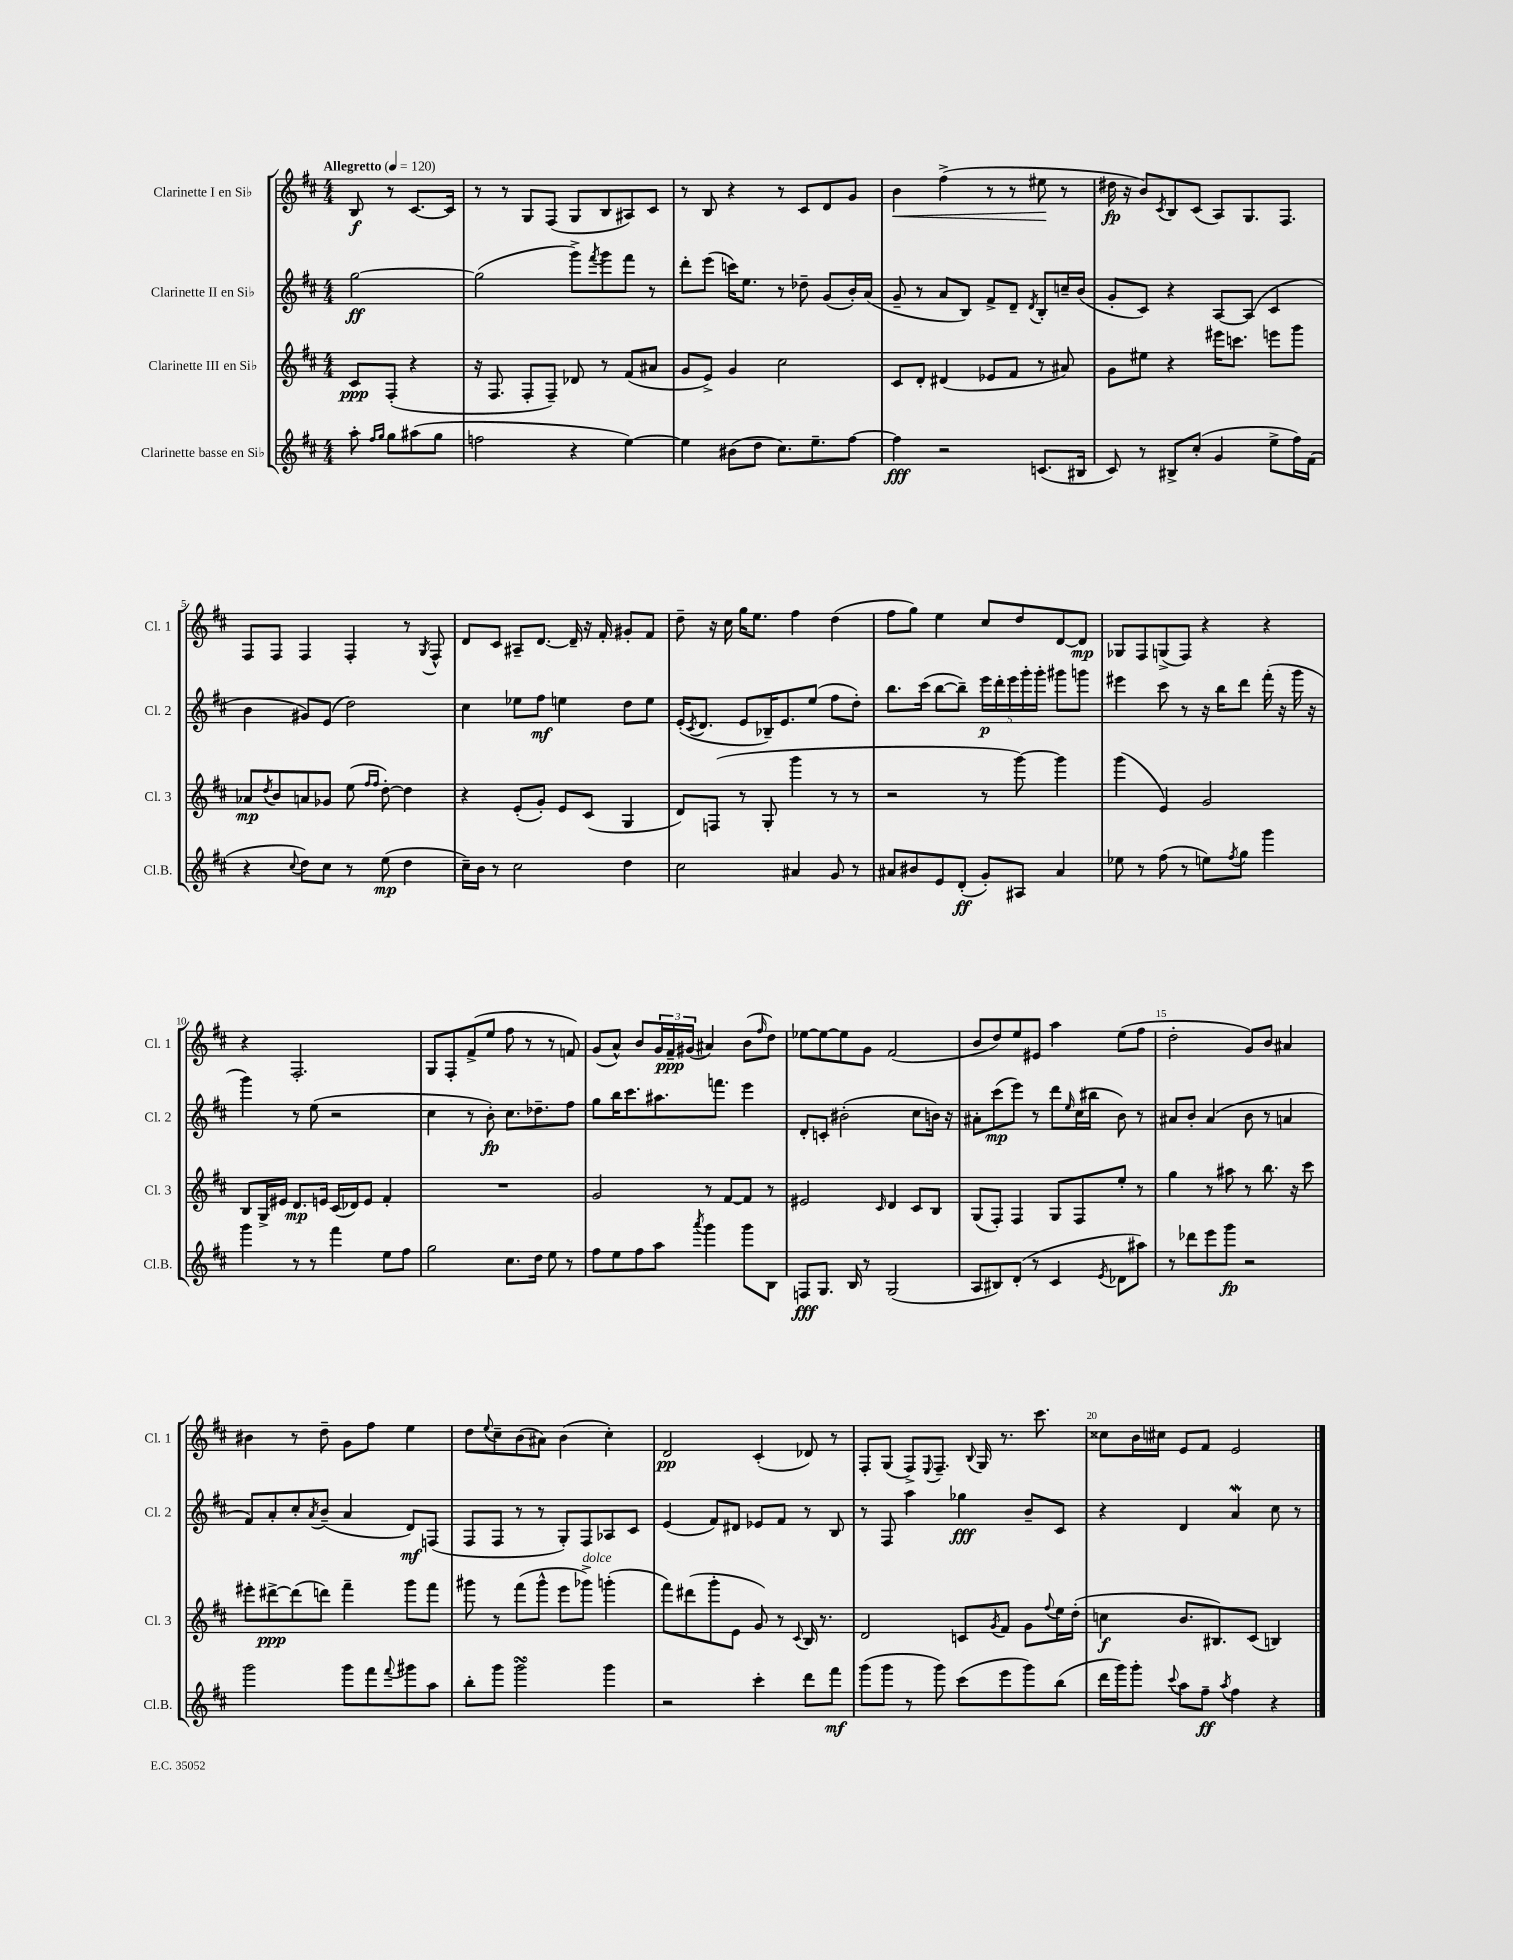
<<
\new StaffGroup <<
\new Staff = "s0" \with { instrumentName = "Clarinette I en Sib" shortInstrumentName = "Cl. 1" } {
    \clef treble \key d \major \numericTimeSignature \time 4/4 \partial 2 \tempo "Allegretto" 4 = 120
    b8\f r8 cis'8.~ cis'16 |
    r8 r8 g8 fis8( g8 b8 ais8) cis'8 |
    r8 b8 r4 r8 cis'8 d'8 g'8 |
    b'4\< fis''4->( r8 r8 eis''8\! r8 |
    dis''16\fp r16 b'8) \acciaccatura { cis'8 } b8 cis'8( a8) g8. fis8. |
    fis8 fis8 fis4 fis4-. r8 \acciaccatura { g8 } fis8-^ |
    d'8 cis'8 ais8-- d'8.~ d'16-- r16 fis'16-. gis'8-. fis'8 |
    d''8-- r16 cis''16 g''16 e''8. fis''4 d''4( |
    fis''8 g''8) e''4 cis''8 d''8 d'8~ d'8\mp |
    ges8 fis8 g8->( fis8) r4 r4 |
    r4 fis2.-. |
    g8 fis8-. fis'8->( e''8 fis''8 r8 r8 f'8) |
    g'8( a'8-^) b'8 \tuplet 3/2 { g'16 fis'16--\ppp gis'16( } ais'4) b'8( \grace { fis''16 } d''8) |
    ees''8~ ees''8~ ees''8 g'8 fis'2( |
    b'8 d''8) e''8 eis'8 a''4 e''8( fis''8 |
    d''2-. g'8) b'8 ais'4 |
    bis'4 r8 d''8-- g'8 fis''8 e''4 |
    d''8 \appoggiatura { e''8 } cis''8-- b'8( ais'8) b'4( cis''4-.) |
    d'2\pp cis'4-.( des'8) r8 |
    fis8-. g8( fis8->) \appoggiatura { e8 } fis8.-- \appoggiatura { b8 } g16 r8. cis'''8. |
    cisis''8 b'16 cis''16 e'8 fis'8 e'2 \bar "|." |
}
\new Staff = "s1" \with { instrumentName = "Clarinette II en Sib" shortInstrumentName = "Cl. 2" } {
    \clef treble \key d \major \numericTimeSignature \time 4/4 \partial 2
    g''2~\ff |
    g''2( g'''8->) \acciaccatura { fis'''8 } g'''8 fis'''8 r8 |
    d'''8-. e'''8( c'''16) e''8. r8 des''8-- g'8( b'16-.) a'16( |
    g'8-- r8 a'8 b8) fis'8-> d'8-- \acciaccatura { d'8 } b8-. c''16-- b'16( |
    g'8-. cis'8) r4 a8~ a8( cis'4 |
    b'4 gis'8) e'8( d''2) |
    cis''4 ees''8 fis''8\mf e''4 d''8 e''8 |
    e'16-.( \acciaccatura { cis'8 } d'8. e'8 bes16--) e'8. e''8( fis''8 d''8-.) |
    b''8. cis'''16( b''8~ b''8--) \tuplet 5/4 { e'''16\p d'''16-. e'''16 g'''16-. g'''16-. } gis'''8 g'''8 |
    eis'''4 cis'''8 r8 r16 b''16 d'''8 fis'''16-.( r16 g'''16 r16 |
    g'''4) r8 e''8( r2 |
    cis''4 r8 b'8-.\fp) cis''8. des''8.-- fis''8 |
    g''8 b''16 cis'''8. ais''8. f'''8. e'''4 |
    d'8-. c'8-. bis'2-.( cis''8 b'16) r16 |
    ais'8-. cis'''8\mp( e'''8) r8 d'''8 \grace { e''16 } cis''16( bis''16 b'8) r8 |
    ais'8 b'8-. ais'4( b'8 r8 a'4 |
    fis'8) a'8-. cis''8-. \acciaccatura { a'8 } b'8--( a'4 d'8\mf) f8( |
    fis8 fis8 r8 r8 g8-.) fis8 aes8 cis'8 |
    e'4( fis'8) dis'8 ees'8 fis'8 r8 b8 |
    r8 fis8 a''4 ges''4\fff b'8-- cis'8 |
    r4 d'4 a'4\mordent cis''8 r8 \bar "|." |
}
\new Staff = "s2" \with { instrumentName = "Clarinette III en Sib" shortInstrumentName = "Cl. 3" } {
    \clef treble \key d \major \numericTimeSignature \time 4/4 \partial 2
    cis'8\ppp fis8-.( r4 |
    r16 fis8. fis8-. fis8--) des'8 r8 fis'8( ais'8 |
    g'8 e'8->) g'4 cis''2 |
    cis'8 d'8-. dis'4( ees'8 fis'8 r8 ais'8) |
    g'8 eis''8 r4 eis'''16 c'''8. e'''8 g'''8 |
    aes'8\mp \acciaccatura { d''8 } b'8 a'8 ges'8 e''8( \grace { fis''16 fis''16 } d''8~-.) d''4 |
    r4 e'8-.( g'8-.) e'8 cis'8( g4 |
    d'8) f8( r8 g8-. g'''4 r8 r8 |
    r2 r8 g'''8~) g'''4 |
    g'''4( e'4) g'2 |
    b8 g16-> eis'16 d'8.\mp e'16 cis'16( des'16) e'8 fis'4-. |
    R1 |
    g'2 r8 fis'8~ fis'8 r8 |
    eis'2 \grace { cis'16 } d'4 cis'8 b8 |
    g8( fis8-.) fis4 g8 fis8 e''8-. r8 |
    g''4 r8 ais''8 r8 b''8. r16 cis'''8 |
    eis'''8-. dis'''8~->\ppp dis'''8( d'''8) fis'''4-- g'''8 fis'''8 |
    gis'''8 r8 fis'''8( gis'''8-^ e'''8 ges'''8->^\markup { \italic "dolce" }) g'''4-.( |
    fis'''8) dis'''8( g'''8-. e'8 g'8) r8 \appoggiatura { cis'8 } b16 r8. |
    d'2 c'8 \acciaccatura { g'8 } fis'8 g'8 \appoggiatura { fis''8 } e''16 d''16-.( |
    c''4\f b'8. bis8.) cis'8( b4) \bar "|." |
}
\new Staff = "s3" \with { instrumentName = "Clarinette basse en Sib" shortInstrumentName = "Cl.B." } {
    \clef treble \key d \major \numericTimeSignature \time 4/4 \partial 2
    a''8-. \grace { fis''16 g''16 } g''8 ais''8( g''8 |
    f''2 r4 e''4~) |
    e''4 bis'8( d''8 cis''8.) e''8.-- fis''8~ |
    fis''4\fff r2 c'8.( bis16 |
    cis'8) r8 bis8-> cis''8-.( g'4 e''8-> fis''16) fis'16( |
    r4 \appoggiatura { cis''8 } d''8) cis''8 r8 e''8\mp( d''4 |
    cis''16--) b'16 r8 cis''2 d''4 |
    cis''2 ais'4 g'8 r8 |
    ais'8 bis'8 e'8 d'8-.\ff( g'8-.) ais8 ais'4 |
    ees''8 r8 fis''8( r8 e''8) \acciaccatura { fis''8 } g''8 g'''4 |
    g'''4 r8 r8 fis'''4 e''8 fis''8 |
    g''2 cis''8. d''16 e''8 r8 |
    fis''8 e''8 fis''8 a''8 \acciaccatura { a'''8 } g'''4 g'''8 b8 |
    f8\fff g8. b16 r8 g2( |
    a8 bis8) d'8-.( r8 cis'4 \acciaccatura { e'8 } des'8 ais''8) |
    r8 des'''8 e'''8 g'''8\fp r2 |
    g'''2 g'''8 fis'''8 \appoggiatura { fis'''8 } gis'''8 a''8 |
    b''8-. g'''8 g'''2\turn g'''4 |
    r2 cis'''4-. d'''8 fis'''8\mf |
    g'''8( g'''8 r8 g'''8) cis'''8( e'''8 g'''8) b''8( |
    d'''16 g'''16) g'''8-. \appoggiatura { cis'''8 } a''8 fis''8--\ff \acciaccatura { a''8 } fis''4 r4 \bar "|." |
}
>>
>>
\layout { \context { \Score \override BarNumber.break-visibility = ##(#f #t #t) barNumberVisibility = #(every-nth-bar-number-visible 5) } }
